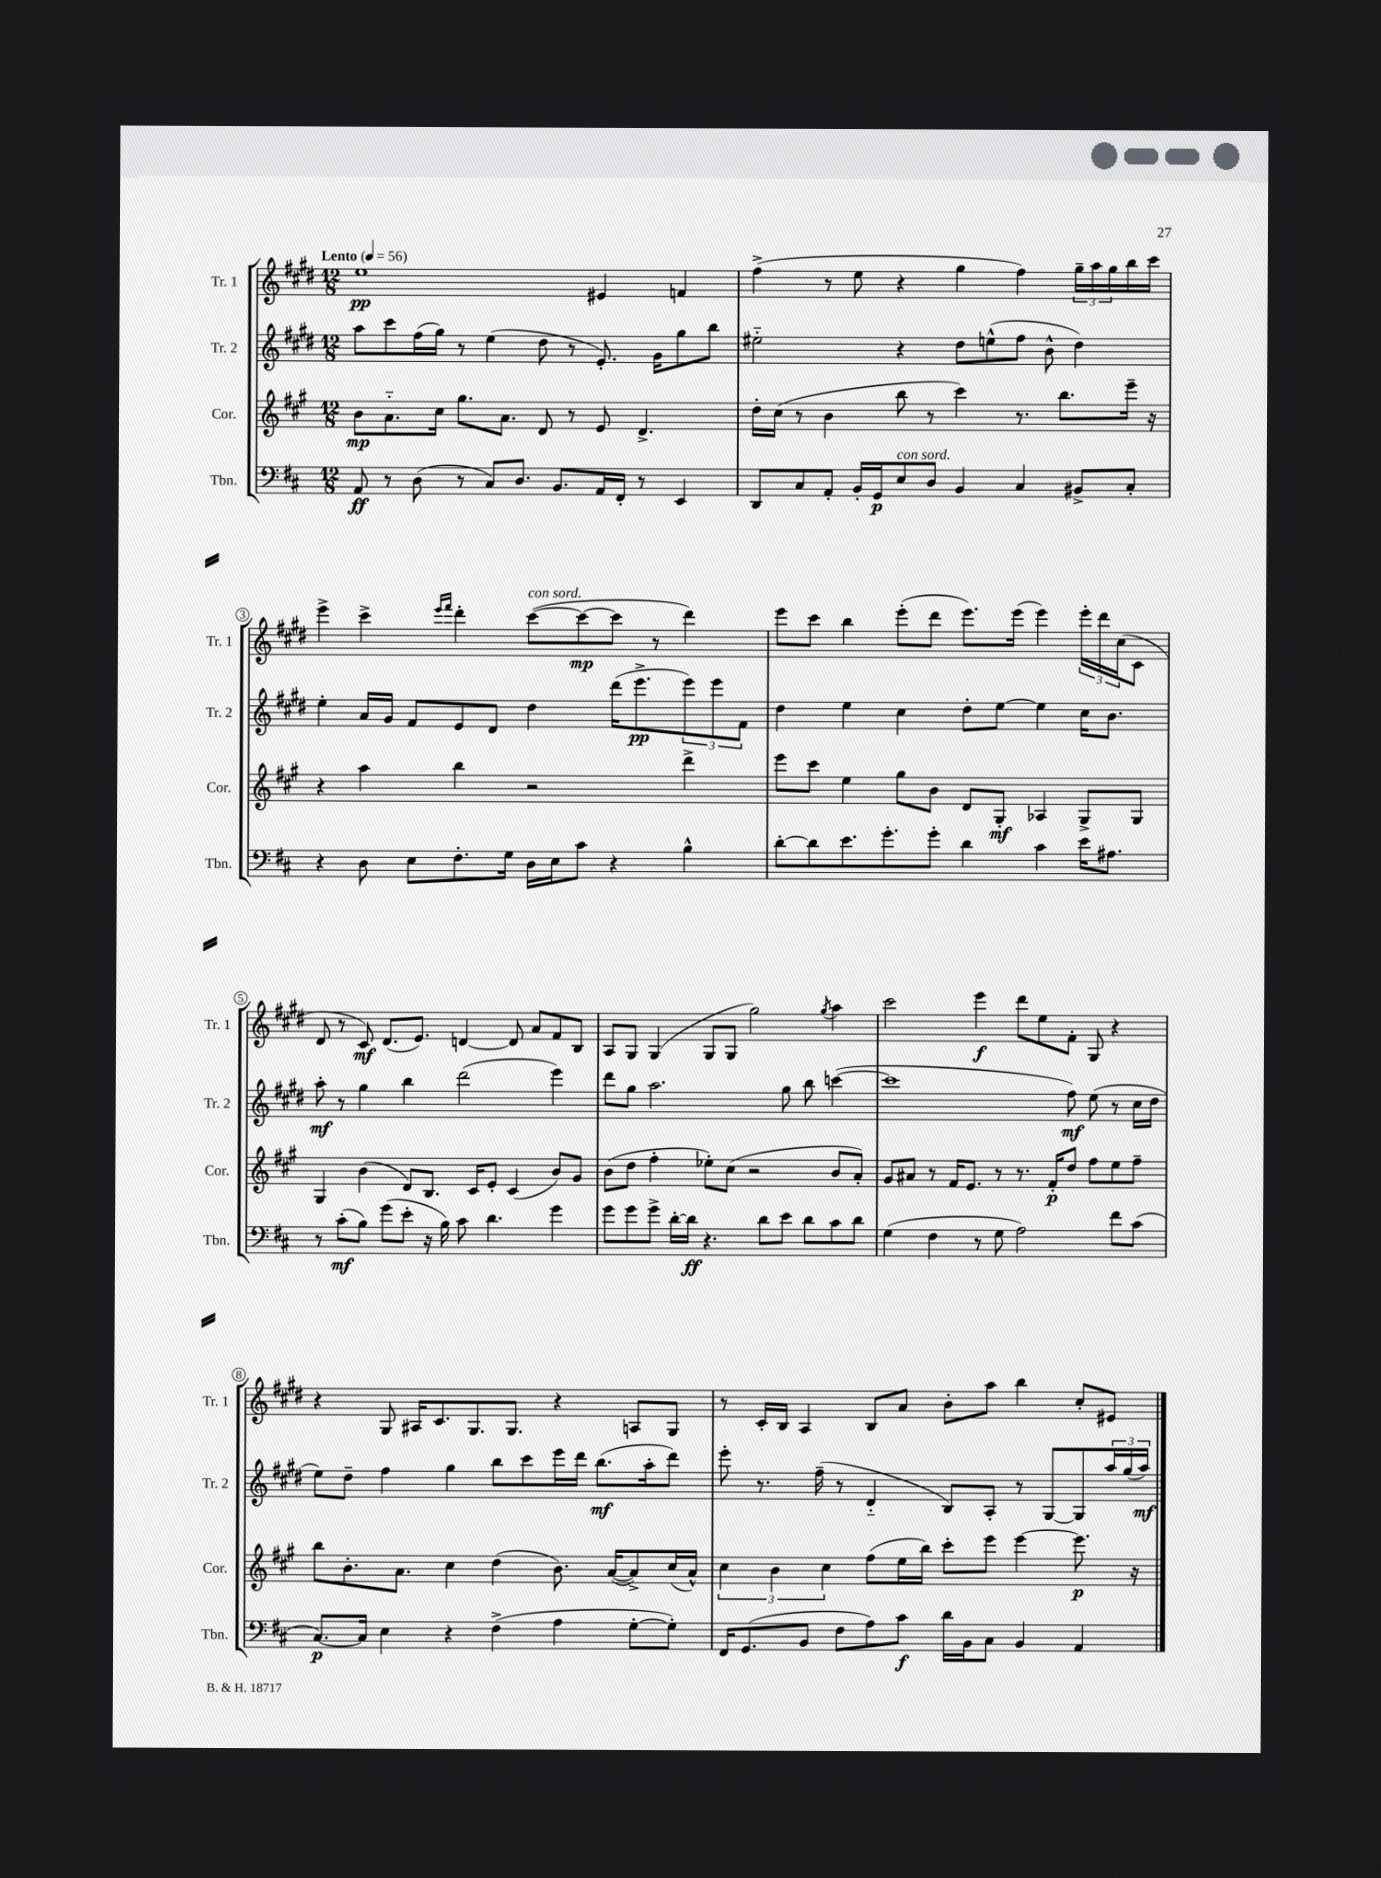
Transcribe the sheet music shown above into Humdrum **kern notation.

**kern	**dynam	**kern	**dynam	**kern	**dynam	**kern	**dynam
*part4	*part4	*part3	*part3	*part2	*part2	*part1	*part1
*staff4	*staff4	*staff3	*staff3	*staff2	*staff2	*staff1	*staff1
*I"Tbn.	*	*I"Cor.	*	*I"Tr. 2	*	*I"Tr. 1	*
*I'Tbn.	*	*I'Cor.	*	*I'Tr. 2	*	*I'Tr. 1	*
*clefF4	*	*clefG2	*	*clefG2	*	*clefG2	*
*k[f#c#]	*	*k[f#c#g#]	*	*k[f#c#g#d#]	*	*k[f#c#g#d#]	*
*M12/8	*	*M12/8	*	*M12/8	*	*M12/8	*
*MM56	*	*MM56	*	*MM56	*	*MM56	*
=1	=1	=1	=1	=1	=1	=1	=1
!	!	!	!	!	!	!LO:TX:a:B:t=Lento	!
8AA/	ff	8b\L	mp	8aa\L	.	1ee	pp
8r	.	8.a\	.	8ccc#\	.	.	.
(8D\	.	.	.	(16ff#\L	.	.	.
.	.	16cc#\Jk	.	16gg#\JJ)	.	.	.
8r	.	8.gg#\L	.	8r	.	.	.
8C#/L)	.	.	.	(4ee\	.	.	.
.	.	8.a\J	.	.	.	.	.
8.D/J	.	.	.	.	.	.	.
.	.	8d/	.	8dd#\	.	.	.
8.BB/L	.	.	.	.	.	.	.
.	.	8r	.	8r	.	.	.
16AA/L	.	8e/	.	8.e'/)	.	4e#X/	.
16FF#'/JJ	.	.	.	.	.	.	.
8r	.	4.d^/	.	.	.	.	.
.	.	.	.	16g#\KL	.	.	.
4EE/	.	.	.	8gg#\	.	4fn/	.
.	.	.	.	8bb\J	.	.	.
=2	=2	=2	=2	=2	=2	=2	=2
8DD/L	.	16dd'\LL	.	2ee#X\	.	(4ff#^\	.
.	.	(16cc#\JJ	.	.	.	.	.
8C#/	.	8r	.	.	.	.	.
8AA'/J	.	4b\	.	.	.	8r	.
16BB'/LL	.	.	.	.	.	8ee\	.
16GG/J	p	.	.	.	.	.	.
!LO:TX:a:i:t=con sord.	!	!	!	!	!	!	!
8E/	.	8bb\	.	4r	.	4r	.
8D/J	.	8r	.	.	.	.	.
4BB/	.	4ccc#\)	.	8dd#\L	.	4gg#\	.
.	.	.	.	(8een^^\	.	.	.
4C#/	.	8.r	.	8ff#\J	.	4ff#\)	.
.	.	.	.	8b^^\	.	.	.
.	.	8.bb\L	.	.	.	.	.
8BB#X^/L	.	.	.	4dd#\)	.	24gg#~\LL	.
.	.	.	.	.	.	24aa\	.
.	.	.	.	.	.	24gg#\	.
8C#'/J	.	16eee~\Jk	.	.	.	16bb\	.
.	.	16r	.	.	.	16ccc#\JJ	.
!!LO:LB:g=z
=3	=3	=3	=3	=3	=3	=3	=3
4r	.	4r	.	4ee'\	.	4eee^\	.
8D\	.	4aa\	.	16a/LL	.	4ccc#^\	.
.	.	.	.	16g#/JJ	.	.	.
8E\L	.	.	.	8f#/L	.	.	.
.	.	.	.	.	.	16qqeee/LL	.
.	.	.	.	.	.	16qqfff#/JJ	.
8.F#'\	.	4bb\	.	8e/	.	4ddd#'\	.
.	.	.	.	8d#/J	.	.	.
16G\Jk	.	.	.	.	.	.	.
!	!	!	!	!	!	!LO:TX:a:i:t=con sord.	!
16D\LL	.	2r	.	4dd#\	.	([8ccc#\L	.
16E\J	.	.	.	.	.	.	.
8c#\J	.	.	.	.	.	8ccc#\_	mp
4r	.	.	.	(16ddd#\KL	.	8ccc#\J]	.
.	.	.	.	8.eee^\	pp	.	.
.	.	.	.	.	.	8r	.
4B^^\	.	4ddd^\	.	12eee\)	.	4ddd#\)	.
.	.	.	.	12eee\	.	.	.
.	.	.	.	12f#\J	.	.	.
=4	=4	=4	=4	=4	=4	=4	=4
[8d'\L	.	8eee\L	.	4dd#\	.	8eee\L	.
8d\]	.	8ccc#\J	.	.	.	8ccc#\J	.
8.e\	.	4ee\	.	4ee\	.	4bb\	.
8.g'\	.	.	.	.	.	.	.
.	.	8gg#\L	.	4cc#\	.	(8eee'\L	.
8g'\J	.	8b\J	.	.	.	8ddd#\J	.
4d\	.	8d/L	.	8dd#'\L	.	8.eee\L)	.
.	.	8G#'/J	mf	[8ee\J	.	.	.
.	.	.	.	.	.	(16eee\Jk	.
4c#\	.	4A-X/	.	4ee\]	.	4eee\)	.
16e\KL	.	8G#^/L	.	16cc#\KL	.	24eee'\LL	.
.	.	.	.	.	.	24ddd#\	.
8.A#X\J	.	.	.	8.b\J	.	.	.
.	.	.	.	.	.	(24cc#\J	.
.	.	8G#/J	.	.	.	8c#\J	.
!!LO:LB:g=z
=5	=5	=5	=5	=5	=5	=5	=5
8r	.	4G#/	.	8aa'\	mf	8d#/	.
(8c#'\L	mf	.	.	8r	.	8r	.
8B\J)	.	(4b\	.	4gg#\	.	8c#/)	mf
(8g\L	.	.	.	.	.	(8.d#/L	.
8e'\J	.	8d/L)	.	4bb\	.	.	.
.	.	.	.	.	.	8.e/J)	.
16r	.	8.B/J	.	.	.	.	.
16B\)	.	.	.	.	.	.	.
8c#\	.	.	.	(2ddd#\	.	[4dn/	.
.	.	16c#/KL	.	.	.	.	.
4.d\	.	8e'/J	.	.	.	.	.
.	.	(4c#/	.	.	.	8d/]	.
.	.	.	.	.	.	8a/L	.
4g\	.	8b/L)	.	4eee\)	.	8f#/	.
.	.	8g#/J	.	.	.	8B/J	.
=6	=6	=6	=6	=6	=6	=6	=6
8g\L	.	(8b\L	.	8ddd#\L	.	8A/L	.
8g\	.	8dd\J	.	8gg#\J	.	8G#/J	.
8g^\J	.	4ff#'\	.	2.aa\	.	(4G#/	.
[16d'\LL	.	.	.	.	.	.	.
16d\JJ]	ff	.	.	.	.	.	.
4.r	.	8ee-X'\L)	.	.	.	8G#/L	.
.	.	(8cc#\J	.	.	.	8G#/J	.
.	.	2r	.	.	.	2gg#\)	.
8d\L	.	.	.	.	.	.	.
8e\J	.	.	.	8gg#\	.	.	.
8d\L	.	.	.	8bb\	.	.	.
.	.	.	.	.	.	8qgg#/	.
8c#\	.	8b/L	.	([4cccn\	.	4aa\	.
8d\J	.	8a'/J)	.	.	.	.	.
=7	=7	=7	=7	=7	=7	=7	=7
(4G\	.	8g#/L	.	1ccc]	.	2ccc#\	.
.	.	8a#X/J	.	.	.	.	.
4F#\	.	8r	.	.	.	.	.
.	.	16f#/KL	.	.	.	.	.
.	.	8.e/J	.	.	.	.	.
8r	.	.	.	.	.	4eee\	f
8G\	.	8r	.	.	.	.	.
2A\)	.	8.r	.	.	.	8ddd#\L	.
.	.	.	.	.	.	8ee\	.
.	.	16f#'/KL	p	.	.	.	.
.	.	8dd/J	.	8ff#\)	mf	8f#'\J	.
.	.	8ff#\L	.	(8ee\	.	8G#/	.
8f#\L	.	8ee\	.	8r	.	4r	.
(8c#\J	.	8ff#~\J	.	16cc#\LL	.	.	.
.	.	.	.	16dd#\JJ	.	.	.
!!LO:LB:g=z
=8	=8	=8	=8	=8	=8	=8	=8
[8.C#/L)	p	8bb\L	.	8ee\L)	.	4r	.
.	.	8.b'\	.	8dd#~\J	.	.	.
16C#/Jk]	.	.	.	.	.	.	.
4E\	.	.	.	4ff#\	.	8G#/	.
.	.	8.a\J	.	.	.	.	.
.	.	.	.	.	.	16A#X/KL	.
.	.	.	.	.	.	8.c#/	.
4r	.	4cc#\	.	4gg#\	.	.	.
.	.	.	.	.	.	8.G#/	.
(4F#^\	.	(4dd\	.	8bb\L	.	.	.
.	.	.	.	.	.	8.G#/J	.
.	.	.	.	8ccc#\	.	.	.
4A\	.	8.b\)	.	16eee\L	.	4r	.
.	.	.	.	16ddd#\JJ	.	.	.
.	.	.	.	(8.bb\L	mf	.	.
.	.	([16a/KL	.	.	.	.	.
[8G'\L	.	8a^/])	.	.	.	8An/L	.
.	.	.	.	16aa'\k	.	.	.
8G'\J])	.	(16cc#/L	.	8ddd#\J)	.	8G#/J	.
.	.	16a^^/JJ)	.	.	.	.	.
=9	=9	=9	=9	=9	=9	=9	=9
16FF#/KL	.	6cc#\	.	8eee'\	.	8r	.
(8.GG/	.	.	.	.	.	.	.
.	.	.	.	8.r	.	16c#'/LL	.
.	.	6b\	.	.	.	.	.
.	.	.	.	.	.	16B/JJ	.
8BB/J	.	.	.	.	.	4A/	.
.	.	.	.	(16ff#~\	.	.	.
.	.	6cc#\	.	.	.	.	.
8F#\L	.	.	.	8r	.	.	.
8A\)	.	(8ff#\L	.	4d#/	.	8B/L	.
8c#\J	f	16ee\L	.	.	.	8a/J	.
.	.	16bb\JJ)	.	.	.	.	.
16d\LL	.	8ccc#'\L	.	8B/L)	.	8b'\L	.
16BB\J	.	.	.	.	.	.	.
8C#\J	.	8eee\J	.	8A'/J	.	8aa\J	.
4BB/	.	[4eee\	.	8r	.	4bb\	.
.	.	.	.	[8G#/L	.	.	.
4AA/	.	8.eee\]	p	8G#/]	.	8cc#'/L	.
.	.	.	.	24aa/L	.	8e#X/J	.
.	.	.	.	(24gg#/	.	.	.
.	.	16r	.	.	.	.	.
.	.	.	.	24aa/JJ)	mf	.	.
==	==	==	==	==	==	==	==
*-	*-	*-	*-	*-	*-	*-	*-
